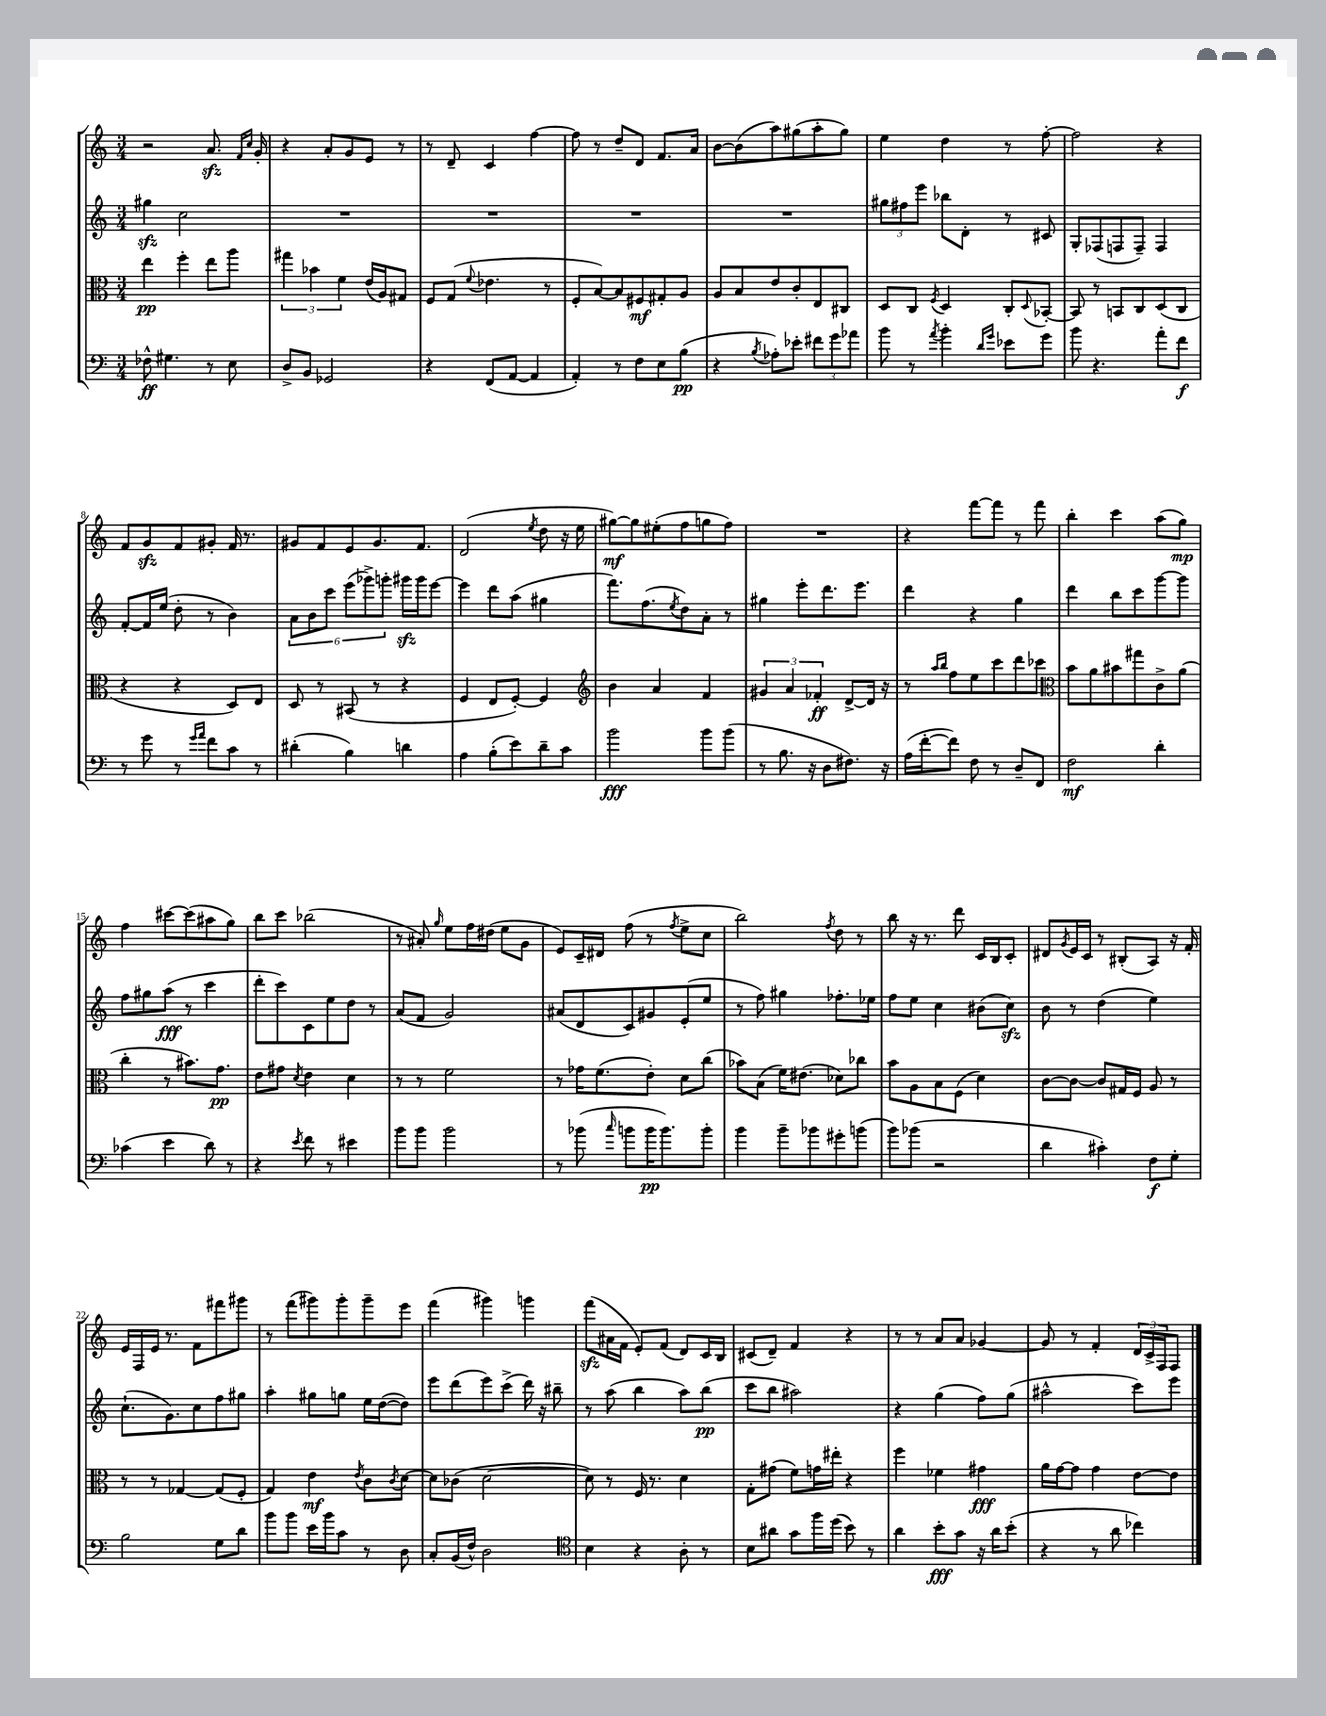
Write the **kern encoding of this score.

**kern	**kern	**kern	**kern
*staff4	*staff3	*staff2	*staff1
*clefF4	*clefC3	*clefG2	*clefG2
*k[]	*k[]	*k[]	*k[]
*M3/4	*M3/4	*M3/4	*M3/4
8F-^^	4ee	4gg#	2r
4.G#	.	.	.
.	4ff'	2cc	.
8r	8ee	.	8.a
8E	8aa	.	.
.	.	.	16qqf
.	.	.	16qqcc
.	.	.	16g'
=	=	=	=
8D^	6gg#	2.r	4r
8BB	.	.	.
.	6b-	.	.
2GG-	.	.	8a'
.	6f	.	.
.	.	.	8g
.	(16e	.	8e
.	16A)	.	.
.	8G#	.	8r
=	=	=	=
4r	8F	2.r	8r
.	(8G	.	8d~
.	8qqf	.	.
(8FF	4.e-	.	4c
[8AA	.	.	.
4AA]	.	.	[4ff
.	8r	.	.
=	=	=	=
4AA')	8F'	2.r	8ff]
.	[8B)	.	8r
8r	8B]	.	8dd~
8F	8F#	.	8d
8E	8G#'	.	8.f
(8B	8A	.	.
.	.	.	16a
=	=	=	=
4r	8A	2.r	[8b
.	8B	.	(8b]
8qB	.	.	.
8A-')	8e	.	8aa)
8e-'	8c'	.	(8gg#
12f#	8E	.	8aa'
12g	.	.	.
.	8C#	.	8gg#)
12a-	.	.	.
=	=	=	=
8b	8D	12gg#	4ee
.	.	12ff#	.
8r	8C	.	.
.	.	12eee	.
8qa	8qF	.	.
4b'	4D	8bb-	4dd
.	.	8d'	.
16qqd	.	.	.
16qqg	.	.	.
8e-	8C'	8r	8r
.	8qqD	.	.
8g	[8BB-'	8c#	[8ff'
=	=	=	=
8b	8BB-]	8G'	2ff]
4.r	8r	(8F-	.
.	8BB	8F	.
.	8C	8F~)	.
8a'	(8D	4F	4r
8f	8C	.	.
=	=	=	=
8r	4r	[8f'	8f
8g	.	16f]	8g
.	.	(16ee	.
8r	4r	8dd'	8f
16qqg	.	.	.
16qqa	.	.	.
8f	.	8r	8g#'
8c	8D)	4b)	16f
.	.	.	8.r
8r	8E	.	.
=	=	=	=
(4d#'	8D	12a	8g#
.	.	12b	.
.	8r	.	8f
.	.	12ccc	.
4B)	(8BB#	(12eee	8e
.	.	12ggg-^)	.
.	8r	.	8.g#
.	.	12ggg'	.
4d	4r	16ggg#	.
.	.	16ggg#	8.f
.	.	[8eee	.
=	=	=	=
4A	4F	4eee]	(2d
(8B'	8E	8ddd	.
8e)	[8F')	(8aa	.
.	.	.	8qee
8d~	4F]	4gg#	8dd
8c	.	.	16r
.	.	.	16ee
=	=	=	=
*	*clefG2	*	*
2b	4b	8.fff)	[8gg#)
.	.	.	8gg#]
.	.	(8.ff	.
.	4a	.	(8ee#'
.	.	8qee	.
.	.	8dd)	8ff
8b	4f	8a'	8gg
(8b	.	8r	8ff)
=	=	=	=
8r	6g#	4gg#	2.r
8.B	.	.	.
.	6a	.	.
.	.	8eee'	.
16r	.	.	.
.	6f-'	.	.
8D	.	8.ddd	.
8.F#)	[8d^	.	.
.	.	8.eee	.
.	16d]	.	.
16r	16r	.	.
=	=	=	=
(16A	8r	4ddd	4r
[16f'	.	.	.
.	16qqaa	.	.
.	16qqbb	.	.
8f])	8ff	.	.
8F	8ee	4r	[8fff
8r	8ccc	.	8fff]
8D~	8ddd	4gg	8r
8FF	8ccc-	.	8fff
=	=	=	=
*	*clefC3	*	*
2F	8b	4ddd	4bb'
.	8a	.	.
.	8b#	8bb	4ccc
.	8gg#	8ccc	.
4d'	8c^	[8ggg	(8aa
.	(8a	8ggg]	8gg)
=	=	=	=
(4c-	4cc'	8ff	4ff
.	.	8gg#	.
4e	8r	(8aa	[8ccc#
.	8.b#)	8r	(8ccc#]
8d)	.	4ccc	8aa#
.	8.g	.	.
8r	.	.	8gg)
=	=	=	=
4r	8e	8ddd'	8bb
.	8g#	8ccc)	8ccc
8qe	8qd	.	.
8f	4e	8c	(2bb-
8r	.	8ee	.
4e#	4d	8dd	.
.	.	8r	.
=	=	=	=
8b	8r	(8a	8r
8b	8r	8f	8a#')
.	.	.	16qqgg
2b	2f	2g)	8ee
.	.	.	16ff
.	.	.	(16dd#
.	.	.	8ee
.	.	.	8g
=	=	=	=
8r	8r	(8a#	8e)
(8b-	16g-	8d	16c~
.	(8.f	.	16d#
16qqcc	.	.	.
8b	.	8c)	(8ff
16b	8e')	8g#	8r
8.b)	.	.	.
.	.	.	8qff
.	8d	(8e'	8ee^
8b'	(8cc	8ee	8cc
=	=	=	=
4b	8b-)	8r	2bb)
.	(8B	8ff)	.
8b~	16f)	4gg#	.
.	(8.e#	.	.
8b-	.	.	.
.	.	.	8qff
8g#'	8d-)	8.ff-'	8dd
(8b	8cc-	.	8r
.	.	16ee-	.
=	=	=	=
8b)	8b	8ff	8bb
(8b-	8A	8ee	16r
.	.	.	8.r
2r	8B	4cc	.
.	(8F	.	8ddd
.	4d)	(8b#	16c
.	.	.	16B
.	.	8cc)	8c'
=	=	=	=
4d	[8c	8b	8d#
.	.	.	8qg
.	8c_	8r	16e
.	.	.	16c
4c#')	8c]	(4dd	8r
.	16G#	.	(8B#'
.	16F	.	.
8F	8A	4ee)	8A)
8G'	8r	.	16r
.	.	.	16f'
=	=	=	=
2B	8r	(8.cc`	16e
.	.	.	16F
.	8r	.	16e
.	.	8.g)	8.r
.	[4G-	.	.
.	.	8cc	8f
8G	(8G-]	8ff	8fff#
8d	8F'	8gg#	8ggg#
=	=	=	=
8b	4G)	4aa'	8r
8b	.	.	(8fff
16e	4e	8gg#	8ggg#)
16b	.	.	.
8c	.	8gg	8ggg#'
.	8qe	.	.
8r	8c	16ee	8ggg#~
.	.	([16dd	.
.	8qc	.	.
8D	[8d	8dd])	8eee
=	=	=	=
8C'	8d]	8eee	(4fff
(16BB	(8c-	(8ddd	.
16F^^)	.	.	.
2D	[2d	8eee)	4ggg#)
.	.	(8ccc^	.
.	.	16ddd)	4ggg
.	.	16r	.
.	.	8bb#~	.
=	=	=	=
*clefC4	*	*	*
4B	8d])	8r	(8fff
.	8r	(8aa	16a#
.	.	.	16f
4r	16F	4bb	8e')
.	8.r	.	.
.	.	.	(8f
8A'	4d	8aa)	8d)
8r	.	(8bb	16c
.	.	.	16B
=	=	=	=
8B	8G'	8ccc	(8c#
8a#	(8g#	8bb	8d~)
8g	8f)	2aa#)	4f
16ff	16g	.	.
(16dd	16ee#'	.	.
8b)	4r	.	4r
8r	.	.	.
=	=	=	=
4a	4ff	4r	8r
.	.	.	8r
8b'	4f-	(4gg	8a
8g	.	.	8a
16r	4g#	8ff)	[4g-
16a	.	.	.
(8b'	.	(8gg	.
=	=	=	=
4r	16a	2aa#^^	8g-]
.	[16g	.	.
.	8g]	.	8r
8r	4g	.	4f'
8a	.	.	.
4cc-)	[8e	8ccc)	24d
.	.	.	24c^
.	.	.	24F
.	8e]	8eee	8F
==	==	==	==
*-	*-	*-	*-
